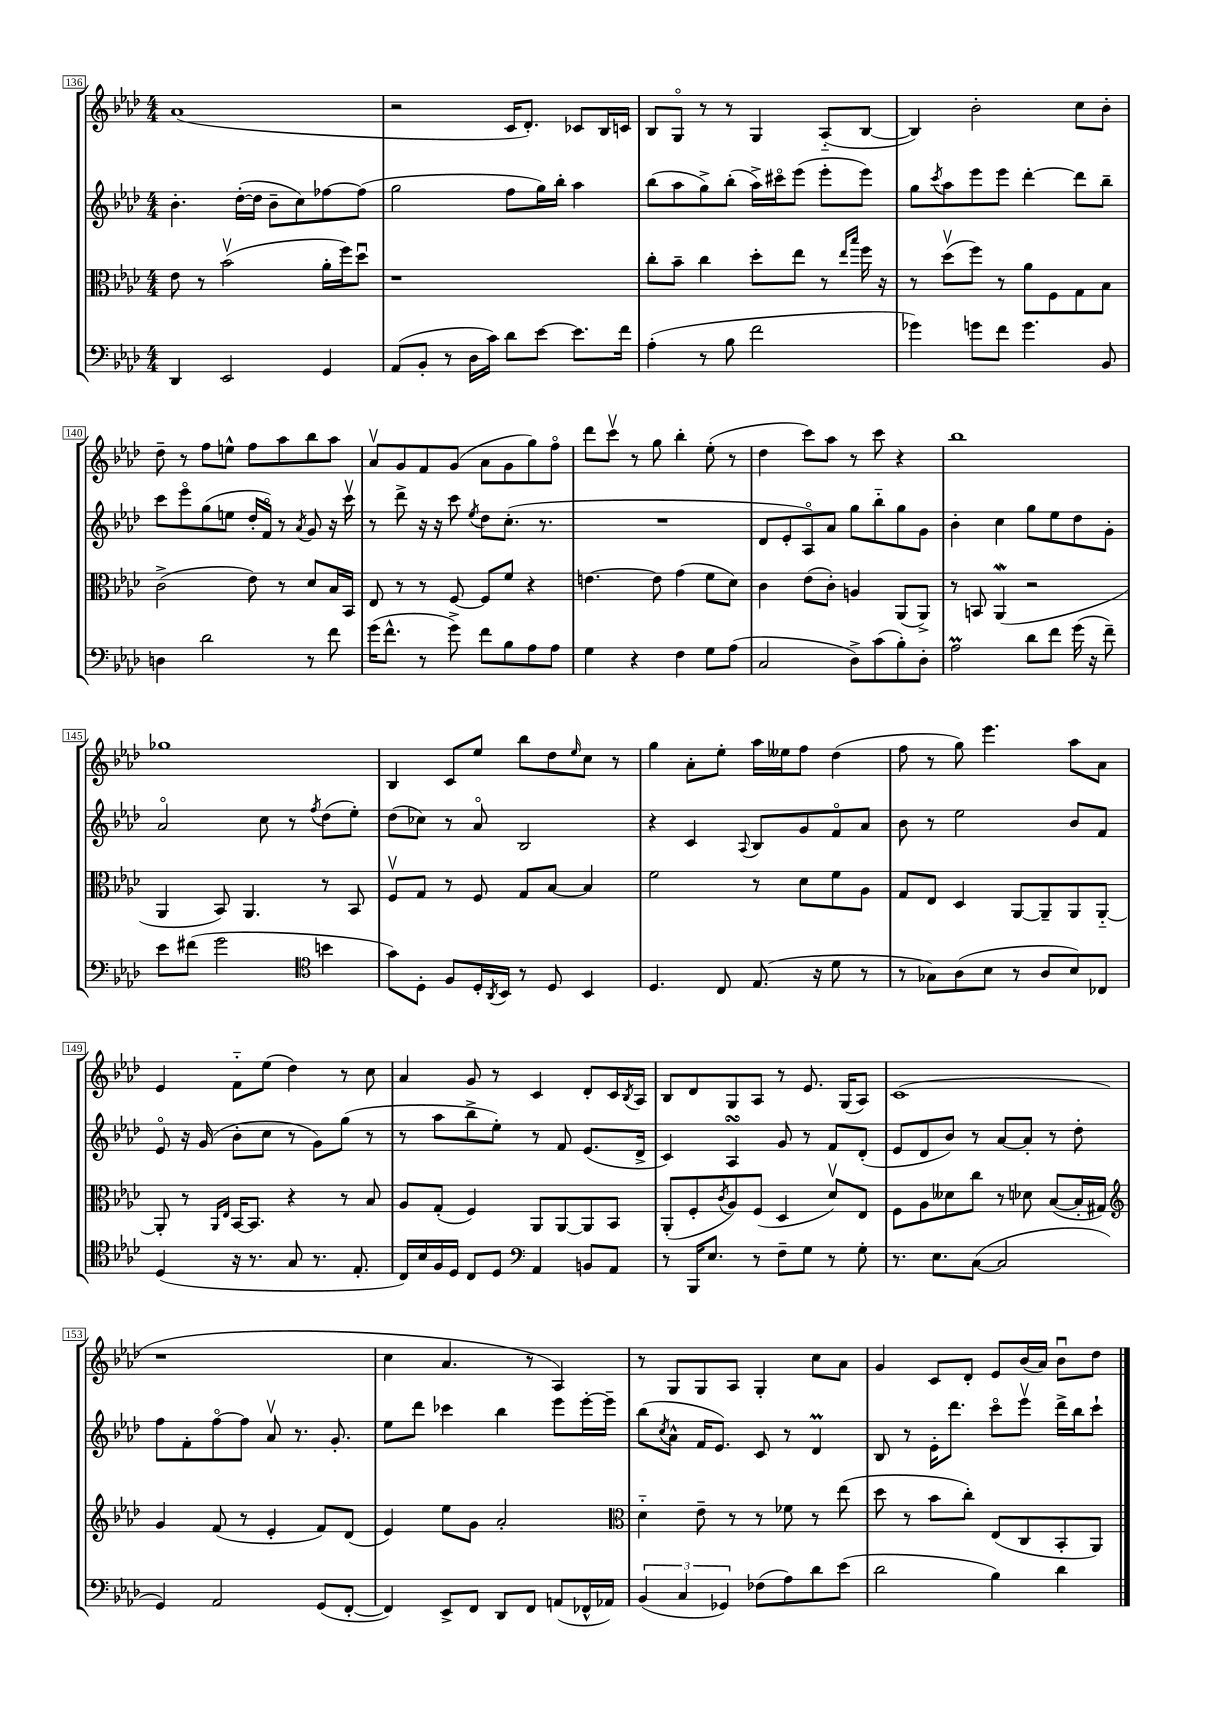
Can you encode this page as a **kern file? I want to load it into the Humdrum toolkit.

**kern	**kern	**kern	**kern
*staff4	*staff3	*staff2	*staff1
*clefF4	*clefC3	*clefG2	*clefG2
*k[b-e-a-d-]	*k[b-e-a-d-]	*k[b-e-a-d-]	*k[b-e-a-d-]
*M4/4	*M4/4	*M4/4	*M4/4
4DD-/	8e-\	4.b-'\	(1a-
.	8r	.	.
2EE-/	(2b-v\	.	.
.	.	([16dd-'\LL	.
.	.	16dd-\]JJ	.
.	.	8b-~\L	.
.	.	8cc\)	.
4GG/	16a-'\LL	[8ff-\	.
.	16ff\J)	.	.
.	8dd-u\J	(8ff-\]J	.
=	=	=	=
(8AA-/L	1r	2gg\	2r
8BB-'/J	.	.	.
8r	.	.	.
16D-\LL	.	.	.
16c\JJ)	.	.	.
8d-\L	.	8ff\L	16c/LK
.	.	.	8.d-'/J)
[8e-\J	.	16gg\L)	.
.	.	16bb-'\JJ	.
8.e-\]L	.	4aa-\	8c-/L
.	.	.	16B-/L
16f\Jk	.	.	16c/JJ
=	=	=	=
(4A-'\	8cc'\L	(8bb-\L	8B-/L
.	8b-~\J	8aa-\	8Go/J
8r	4cc\	8gg^\)	8r
8B-\	.	(8bb-'\J	8r
2f\	8dd-'\L	16aa-^\LL)	4G/
.	.	16ccc#o\J	.
.	8ee-\J	(8eee-\J	.
.	8r	8eee-'\L	(8A-'~/L
.	16qqee-/LL	.	.
.	16qqbb-/JJ	.	.
.	16ff\	8eee-\J)	[8B-/J
.	16r	.	.
=	=	=	=
4g-\)	8r	8gg\L	4B-/])
.	.	8qccc/	.
.	(8dd-v\L	8aa-\	.
8g\L	8ff\J)	8eee-\	2b-'\
8f\J	8r	8eee-\J	.
4.g\	8a-\L	[4ddd-'\	.
.	8F\	.	.
.	8G\	8ddd-\]L	8cc\L
8BB-/	8B-\J	8bb-~\J	8b-'\J
=	=	=	=
4D\	(2c^\	8ccc\L	8dd-~\
.	.	8eee-o\	8r
2d-\	.	(8gg\	8ff\L
.	.	8ee\J	8ee^^\J
.	8e-\)	16dd-'/LL	8ff\L
.	.	16fo/JJ)	.
.	8r	8r	8aa-\
.	.	8qa-/	.
8r	8d-/L	8g/	8bb-\
8f\	16B-/L	16r	8aa-\J
.	16BB-/JJ	16cccv\	.
=	=	=	=
(16g\LK	8E-/	8r	8a-v/L
8.f^^\J	.	.	.
.	8r	8ddd-^\	8g/
8r	8r	16r	8f/
.	.	16r	.
8g^\)	[8F/	8ccc\	(8g/J
.	.	8qee-/	.
8f\L	8F/]L	8dd-\L	8a-\L
8B-\	8f/J	(8.cc'\J	8g\
8A-\	4r	.	8gg\)
.	.	8.r	.
8A-\J	.	.	8ffo\J
=	=	=	=
4G\	[4.e\	1r	8ddd-\L
.	.	.	8cccv\J
4r	.	.	8r
.	8e\]	.	8gg\
4F\	(4g\	.	4bb-'\
8G\L	8f\L	.	(8ee-'\
(8A-\J	8d-\J)	.	8r
=	=	=	=
2C/	4c\	8d-/L	4dd-\
.	.	8e-'/	.
.	(8e-\L	8A-o/)	8ccc\L)
.	8c'\J)	8a-/J	8aa-\J
8D-^\L)	4A/	8gg\L	8r
(8c\	.	8bb-'~\	8ccc\
8B-'\)	(8AA-/L	8gg\	4r
8D-'\J	8AA-^/J)	8g\J	.
=	=	=	=
2A-\	8r	4b-'\	1bb-
.	8BB/	.	.
.	(4AA-/	4cc\	.
8d-\L	2r	8gg\L	.
8f\J	.	8ee-\	.
(16g\	.	8dd-\	.
16r	.	.	.
8f~\)	.	8g'\J	.
=	=	=	=
8e-\L	4AA-/	2a-o/	1gg-
(8f#\J	.	.	.
2g\	8BB-/)	.	.
.	4.AA-/	.	.
.	.	8cc\	.
.	.	8r	.
*clefC4	*	*	*
.	.	8qff/	.
4b\	8r	(8dd-\L	.
.	8BB-/	8ee-'\J)	.
=	=	=	=
8g\L)	8Fv/L	(8dd-\L	4B-/
8D-'\J	8G/J	8cc-\J)	.
8F/L	8r	8r	8c/L
16D-'/L	8F/	8a-o/	8ee-/J
8qAA-/	.	.	.
16BB-/JJ	.	.	.
8r	8G/L	2B-/	8bb-\L
8D-/	[8B-/J	.	8dd-\
.	.	.	16qqee-/
4BB-/	4B-/]	.	8cc\J
.	.	.	8r
=	=	=	=
4.D-/	2f\	4r	4gg\
.	.	4c/	8a-'\L
8C/	.	.	8ee-'\J
.	.	8qqA-/	.
(8.E-/	8r	8B-/L	16aa-\LL
.	.	.	16ee--\J
.	8d-\L	8g/	8ff\J
16r	.	.	.
8d-\	8f\	8fo/	(4dd-\
8r	8A-\J	8a-/J	.
=	=	=	=
8r	8G/L	8b-\	8ff\
8G-\L)	8E-/J	8r	8r
(8A-\	4D-/	2ee-\	8gg\)
8B-\J	.	.	4.eee-\
8r	[8AA-/L	.	.
8A-/L	8AA-~/]	.	.
8B-/)	8AA-/	8b-/L	8aa-\L
8C-/J	[8AA-'~/J	8f/J	8a-\J
=	=	=	=
(4D-/	8AA-'/]	8e-o/	4e-/
.	8r	16r	.
.	.	(16g/	.
.	16qqAA-/LL	.	.
.	16qqE-/JJ	.	.
16r	[16BB-/LK	8b-'\L	8f'~\L
8.r	8.BB-/]J	.	.
.	.	8cc\J	(8ee-\J
8G/	4r	8r	4dd-\)
8.r	.	8g\L)	.
.	8r	(8gg\J	8r
8.E-'/	.	.	.
.	8B-/	8r	8cc\
=	=	=	=
16C/LL)	8A-/L	8r	4a-/
16B-/	.	.	.
16F/	(8G'/J	8aa-\L	.
16D-/JJ	.	.	.
8C/L	4F/)	8bb-^\	8g/
8D-/J	.	8ee-'\J)	8r
*clefF4	*	*	*
4AA-/	8AA-/L	8r	4c/
.	[8AA-/	8f/	.
8BB/L	8AA-/]	(8.e-/L	8d-'/L
8AA-/J	8BB-/J	.	16c/L
.	.	.	8qB-/
.	.	16d-^/Jk	16A-/JJ
=	=	=	=
8r	(8AA-'/L	4c/)	8B-/L
16BBB-/LK	8F'/	.	8d-/
8.E-/J	.	.	.
.	8qc/	.	.
.	8A-/)	4A-/	8G/
8r	(8F/J	.	8A-/J
8F~\L	4D-/	8g/	8r
8G\J	.	8r	8.e-/
8r	8d-v/L)	8f/L	.
.	.	.	(16G/LK
8G'\	8E-/J	(8d-'/J	8A-/J)
=	=	=	=
8.r	8F\L	8e-/L	(1c
.	8A-\	8d-/	.
8.E-\L	.	.	.
.	8d--\	8b-/J)	.
([8C\J	8cc\J	8r	.
2C/]	8r	[8a-/L	.
.	8d-\	8a-'/]J	.
.	([8B-/L	8r	.
.	16B-'/]L	8dd-'\	.
.	16G#/JJ)	.	.
=	=	=	=
*	*clefG2	*	*
4GG/)	4g/	8ff\L	1r
.	.	8f'\	.
2AA-/	(8f/	[8ffo\	.
.	8r	8ff\]J	.
.	4e-'/	8a-v/	.
.	.	8.r	.
(8GG/L	8f/L)	.	.
.	.	8.g'/	.
[8FF'/J	(8d-/J	.	.
=	=	=	=
4FF/])	4e-/)	8ee-\L	4cc\
.	.	8ddd-\J	.
8EE-^/L	8ee-\L	4ccc-\	4.a-/
8FF/J	8g\J	.	.
8DD-/L	2a-'/	4bb-\	.
8FF/J	.	.	8r
(8AA/L	.	8eee-\L	4A-/)
16FF-^^/L	.	[16eee-'\L	.
16AA-/JJ)	.	16eee-~\]JJ	.
=	=	=	=
*	*clefC3	*	*
(6BB-/	4d-'~\	(8bb-\L	8r
.	.	8qcc/	.
.	.	8a-^^\J	8G/L
6C/	.	.	.
.	8e-~\	16f/LK	8G/
.	.	8.e-/J)	.
6GG-/)	.	.	.
.	8r	.	8A-/J
(8F-\L	8r	8c/	4G'/
8A-\)	8f-\	8r	.
8d-\	8r	4d-/	8cc\L
(8e-\J	(8ee-\	.	8a-\J
=	=	=	=
2d-\	8dd-\	8B-/	4g/
.	8r	8r	.
.	8b-\L	16e-'\LK	8c/L
.	.	8.ddd-\J	.
.	8cc'\J)	.	8d-'/J
4B-\)	(8E-/L	8ccco\L	8e-/L
.	8C/	8eee-v\J	(16b-/L
.	.	.	16a-/JJ)
4d-\	8BB-'/	16ddd-^\LL	8b-u\L
.	.	16bb-\J	.
.	8AA-/J)	8ccc`\J	8dd-\J
==	==	==	==
*-	*-	*-	*-
